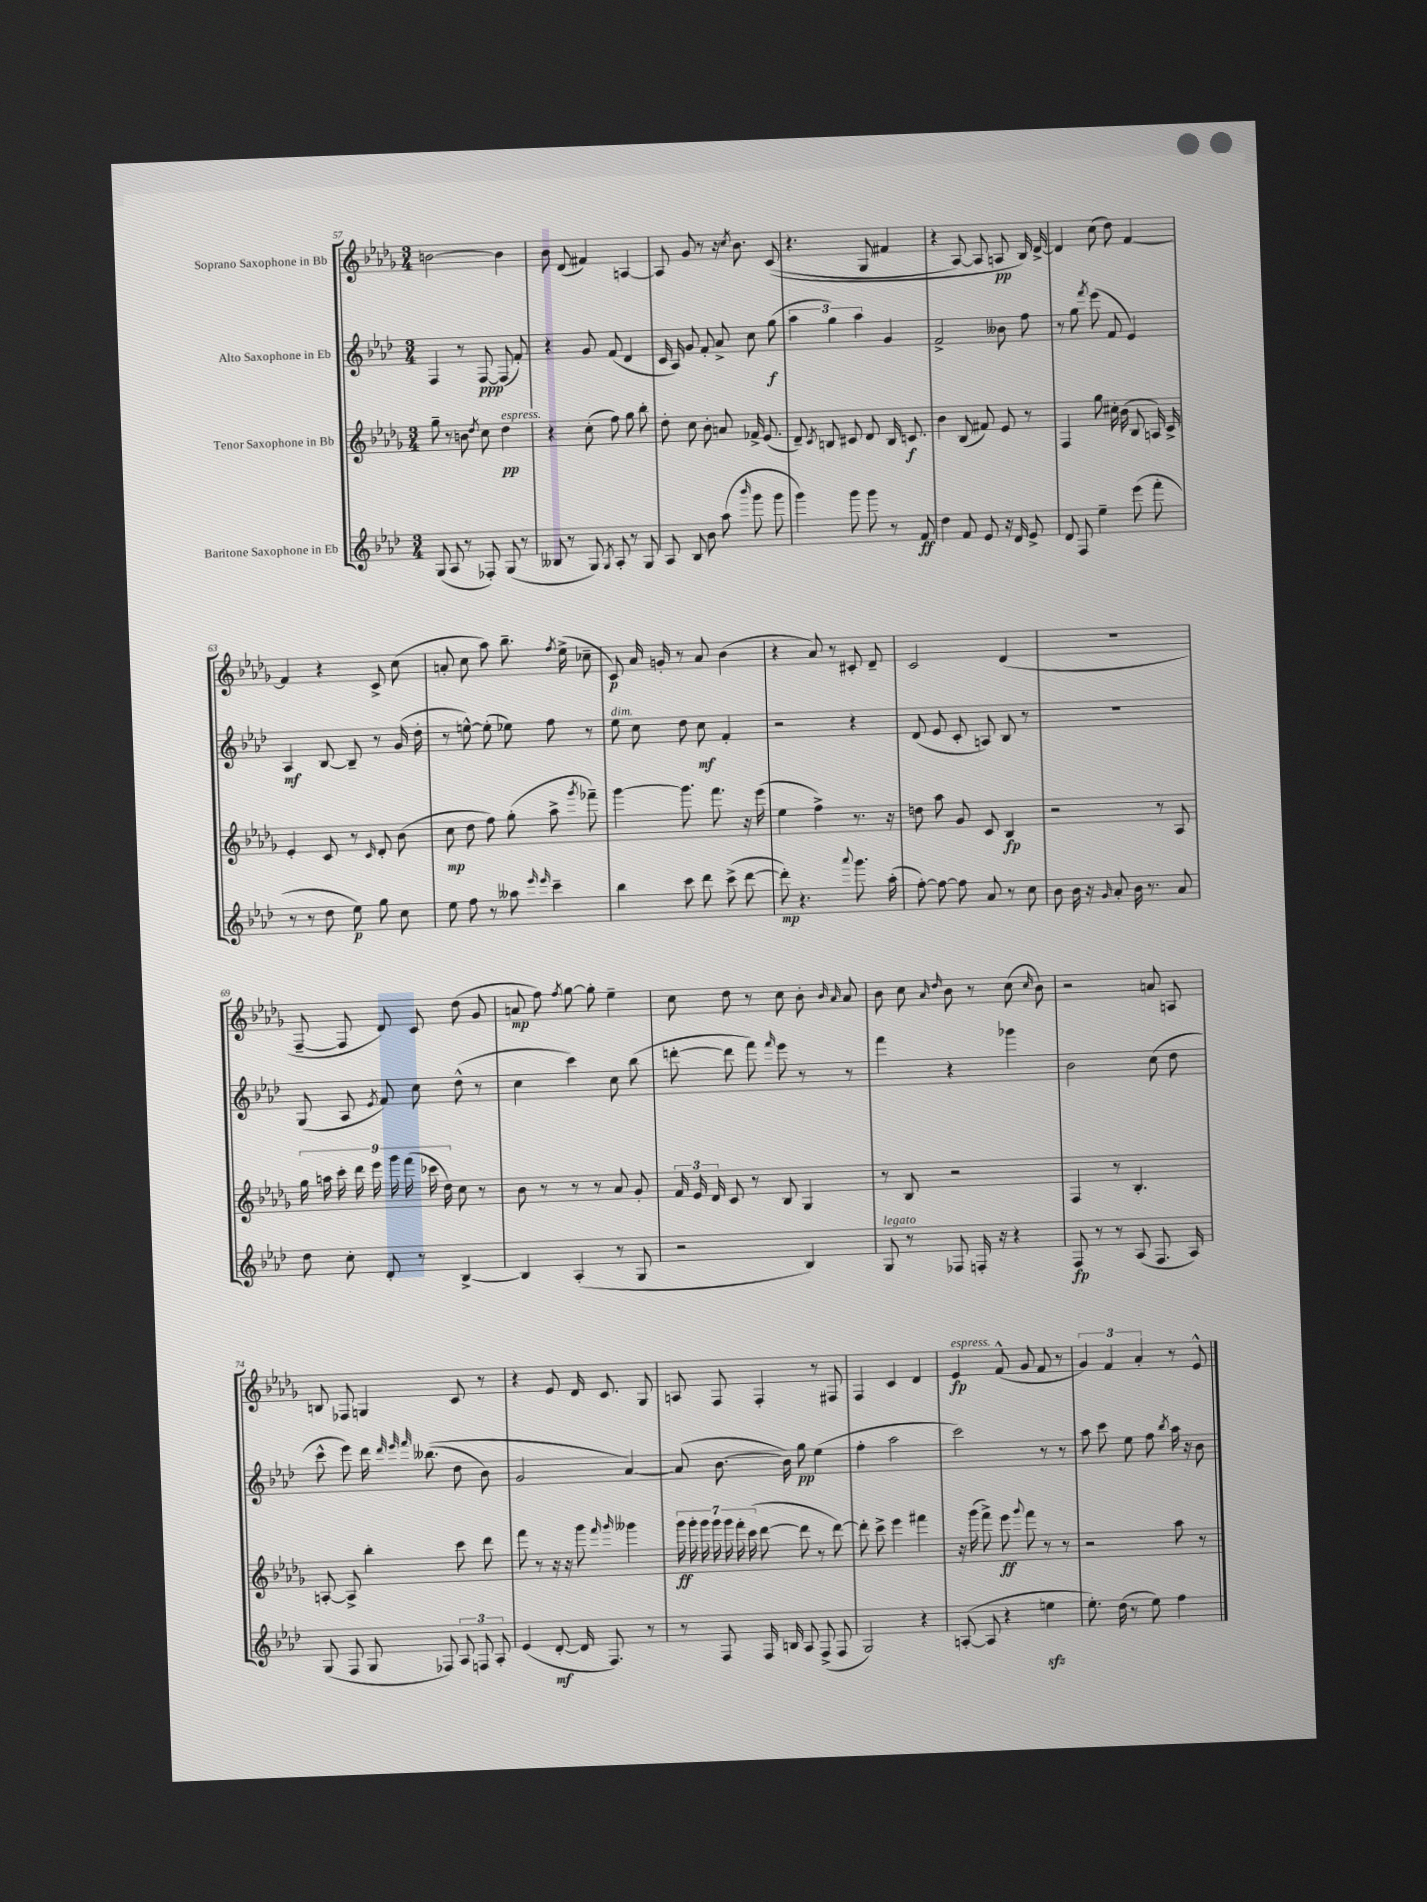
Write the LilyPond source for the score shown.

<<
\new StaffGroup <<
\new Staff = "s0" \with { instrumentName = "Soprano Saxophone in Bb" } {
    \clef treble \key des \major \numericTimeSignature \time 3/4
    \autoBeamOff b'2~ b'4 |
    bes'8 des'8( fis'4) a4~ |
    a8 ges'8 r8 r16 \acciaccatura { c''8 } bes'8. c'8(\( |
    r4. ges8 fis'4 |
    r4 aes8~) aes8 a8\pp bes16\) des'16~-> |
    des'4 c''8( des''8) f'4~ |
    f'4 r4 c'8-> c''8( |
    a'8-. c''8 aes''8) bes''8.-- \acciaccatura { f''8 } ees''16->( ces''8-- |
    c'8\p) aes'16 g'16-. r8 aes'8 bes'4( |
    r4 aes'8) r8 cis'8-. des'8-- |
    c'2 des'4( |
    R2. |
    f8~-- f8 des'8) c'8 des''8( ges'8 |
    a'8\mp f''8) \acciaccatura { f''8 } ges''8~ ges''8-. ees''4-- |
    c''8 des''8 r8 c''8 bes'8-. \grace { bes'16 aes'16 } aes'8 |
    bes'8 c''8 \grace { aes'16 des''16 } bes'8 r8 c''8( \grace { c''16 } bes'8) |
    r2 a'8 a8 |
    b8 fes8 g4 c'8 r8 |
    r4 ees'8 des'16 c'8. ges8 |
    a8 f8 f4-. r8 fis8 |
    f4 c'4 des'4 |
    ees'4\fp^\markup { \italic "espress." } f'8-^( ges'8 f'8 r8 |
    \tuplet 3/2 { ges'4) f'4 aes'4-. } r8 ees'8-^ \bar "|." |
}
\new Staff = "s1" \with { instrumentName = "Alto Saxophone in Eb" } {
    \clef treble \key aes \major \numericTimeSignature \time 3/4
    \autoBeamOff f4 r8 f8~\ppp f8( f'8-.) |
    r4 g'8 f'8( des'4 |
    c'16 aes16) g'8 f'8-. aes'8-> c''8 g''8\f( |
    \tuplet 3/2 { aes''4 g''4) aes''4 } g'4 |
    f'2-> beses'8 f''8 |
    r8 g''8 \acciaccatura { f'''8 } ees'''8( f'8 ees'4) |
    aes4\mf bes8~ bes8-- r8 g'16( des''16-. |
    r8 e''8~-^) e''8-.( ees''8) f''8 r8 |
    ees''8^\markup { \italic "dim." } c''8 des''8 c''8\mf f'4-. |
    r2 r4 |
    des'8( ees'8 c'8-. a8) bes8 r8 |
    R2. |
    g8( aes8 \acciaccatura { ees'8 } f'8) c''8 des''8-^( r8 |
    c''4 c'''4) c''8 bes''8( |
    d'''8~-. d'''8 f'''8) \grace { f'''16 } ees'''8 r8 r8 |
    f'''4 r4 ges'''4 |
    bes'2 c''8( des''8 |
    c'''8-^ ees'''8) des'''16 \grace { des'''32 ees'''32 f'''32 } beses''8.(\( des''8 bes'8) |
    g'2 aes'4~\) |
    aes'8( bes'8.~ bes'16) g''8\pp ees''4( |
    f''4-. aes''2 |
    c'''2) r8 r8 |
    aes''8 c'''8 ees''8 f''8 \acciaccatura { bes''8 } aes''16 r16 bes'8 \bar "|." |
}
\new Staff = "s2" \with { instrumentName = "Tenor Saxophone in Bb" } {
    \clef treble \key des \major \numericTimeSignature \time 3/4
    \autoBeamOff ges''8-- r8 b'8 \acciaccatura { des''8 } c''8 des''4\pp^\markup { \italic "espress." } |
    r4 c''8-.( f''8) ges''8 bes''8-. |
    des''8-. c''8 bes'8-. a'8 fes'16-> ees'8.( |
    des'8--) \acciaccatura { c'8 } b8 cis'8 des'8 b16 c'8.\f |
    bes'4 bes8( fis'8) ees'8 r8 |
    f4 ges''8 cis''16-. bes'16( bes8 a16) c'16-> |
    ees'4-. c'8 r8 \grace { c'16 } des'8-. bes'8( |
    c''8\mp des''8 f''8) ges''8-.( aes''8-> \acciaccatura { ges'''8 } fes'''8--) |
    ges'''4~ ges'''8. f'''8. r16 ees'''16( |
    ees''4 f''4->) r8. r16 |
    d''8 aes''8 ges'8 c'8 bes4\fp |
    r2 r8 aes8 |
    \tuplet 9/8 { ges''16 a''16 c'''16-. des'''16 ees'''16 ges'''16 f'''16( ces'''16 des''16) } c''8 r8 |
    bes'8 r8 r8 r8 aes'8 ges'8-. |
    \tuplet 3/2 { f'16 ees'16 des'16 } c'8 r8 bes8 ges4 |
    r8 bes8 r2 |
    f4 r8 bes4.-. |
    a8~-. a8-> bes''4-. c'''8 des'''8 |
    f'''8 r8 r16 r16 ges'''8 \grace { f'''16 ges'''16 } geses'''4 |
    \tuplet 7/4 { ges'''16\ff ges'''16-. ges'''16 ges'''16 ges'''16 f'''16-. c'''16( } des'''8~ des'''8 r8 des'''8~) |
    des'''8-. c'''8-> ees'''4 fis'''4 |
    r16 ges'''16( f'''8->) ees'''8\ff \appoggiatura { ges'''8 } f'''8 r8 r8 |
    r2 aes''8 r8 \bar "|." |
}
\new Staff = "s3" \with { instrumentName = "Baritone Saxophone in Eb" } {
    \clef treble \key aes \major \numericTimeSignature \time 3/4
    \autoBeamOff g8( aes8 r8 fes8-.) g8( r8 |
    beses8 r8 g8) \acciaccatura { g8 } aes8-. r8 g8 |
    aes8 bes8 bes'8 aes''8( \grace { bes'''16 } g'''8 g'''8 |
    g'''4) g'''8 g'''8 r8 f'8\ff |
    des''4 f'8 ees'8 r16 des'16 ees'8-> |
    des'8 f8 ees''4-- ees'''8( f'''8-. |
    r8 r8 des''8 ees''8\p) g''8 c''8 |
    ees''8 f''8 r8 aeses''8 \grace { ees'''16 ees'''16 } c'''4-- |
    bes''4 c'''8 des'''8 c'''8->( des'''8~ |
    des'''8-.\mp) r4. \appoggiatura { aes'''8 } g'''8. aes''16-.( |
    f''8~-.) f''8~ f''8 aes'8 r8 c''8 |
    bes'8 bes'16 r16 \grace { g'16 } aes'8-. bes'16 r8. aes'8 |
    des''8 c''8-. des'8-. r8 bes4~-> |
    bes4 aes4-.( r8 g8 |
    r2 bes4) |
    g8^\markup { \italic "legato" } r8 fes8 f16-. r16 r4 |
    f8\fp r8 r8 aes8( f8. aes16) |
    g8( f8 g8 fes8) \tuplet 3/2 { aes8 f8 aes8-. } |
    ees'4( des'8~-.\mf des'16 f8.) r8 |
    r8 f8 f16 b16 aes8 f8->( f8 |
    g2) r4 |
    a8~-.( a8 r4 e''4\sfz |
    ees''8.-.) des''16( r8 ees''8) f''4 \bar "|." |
}
>>
>>
\layout { \context { \Score currentBarNumber = #57 } }
